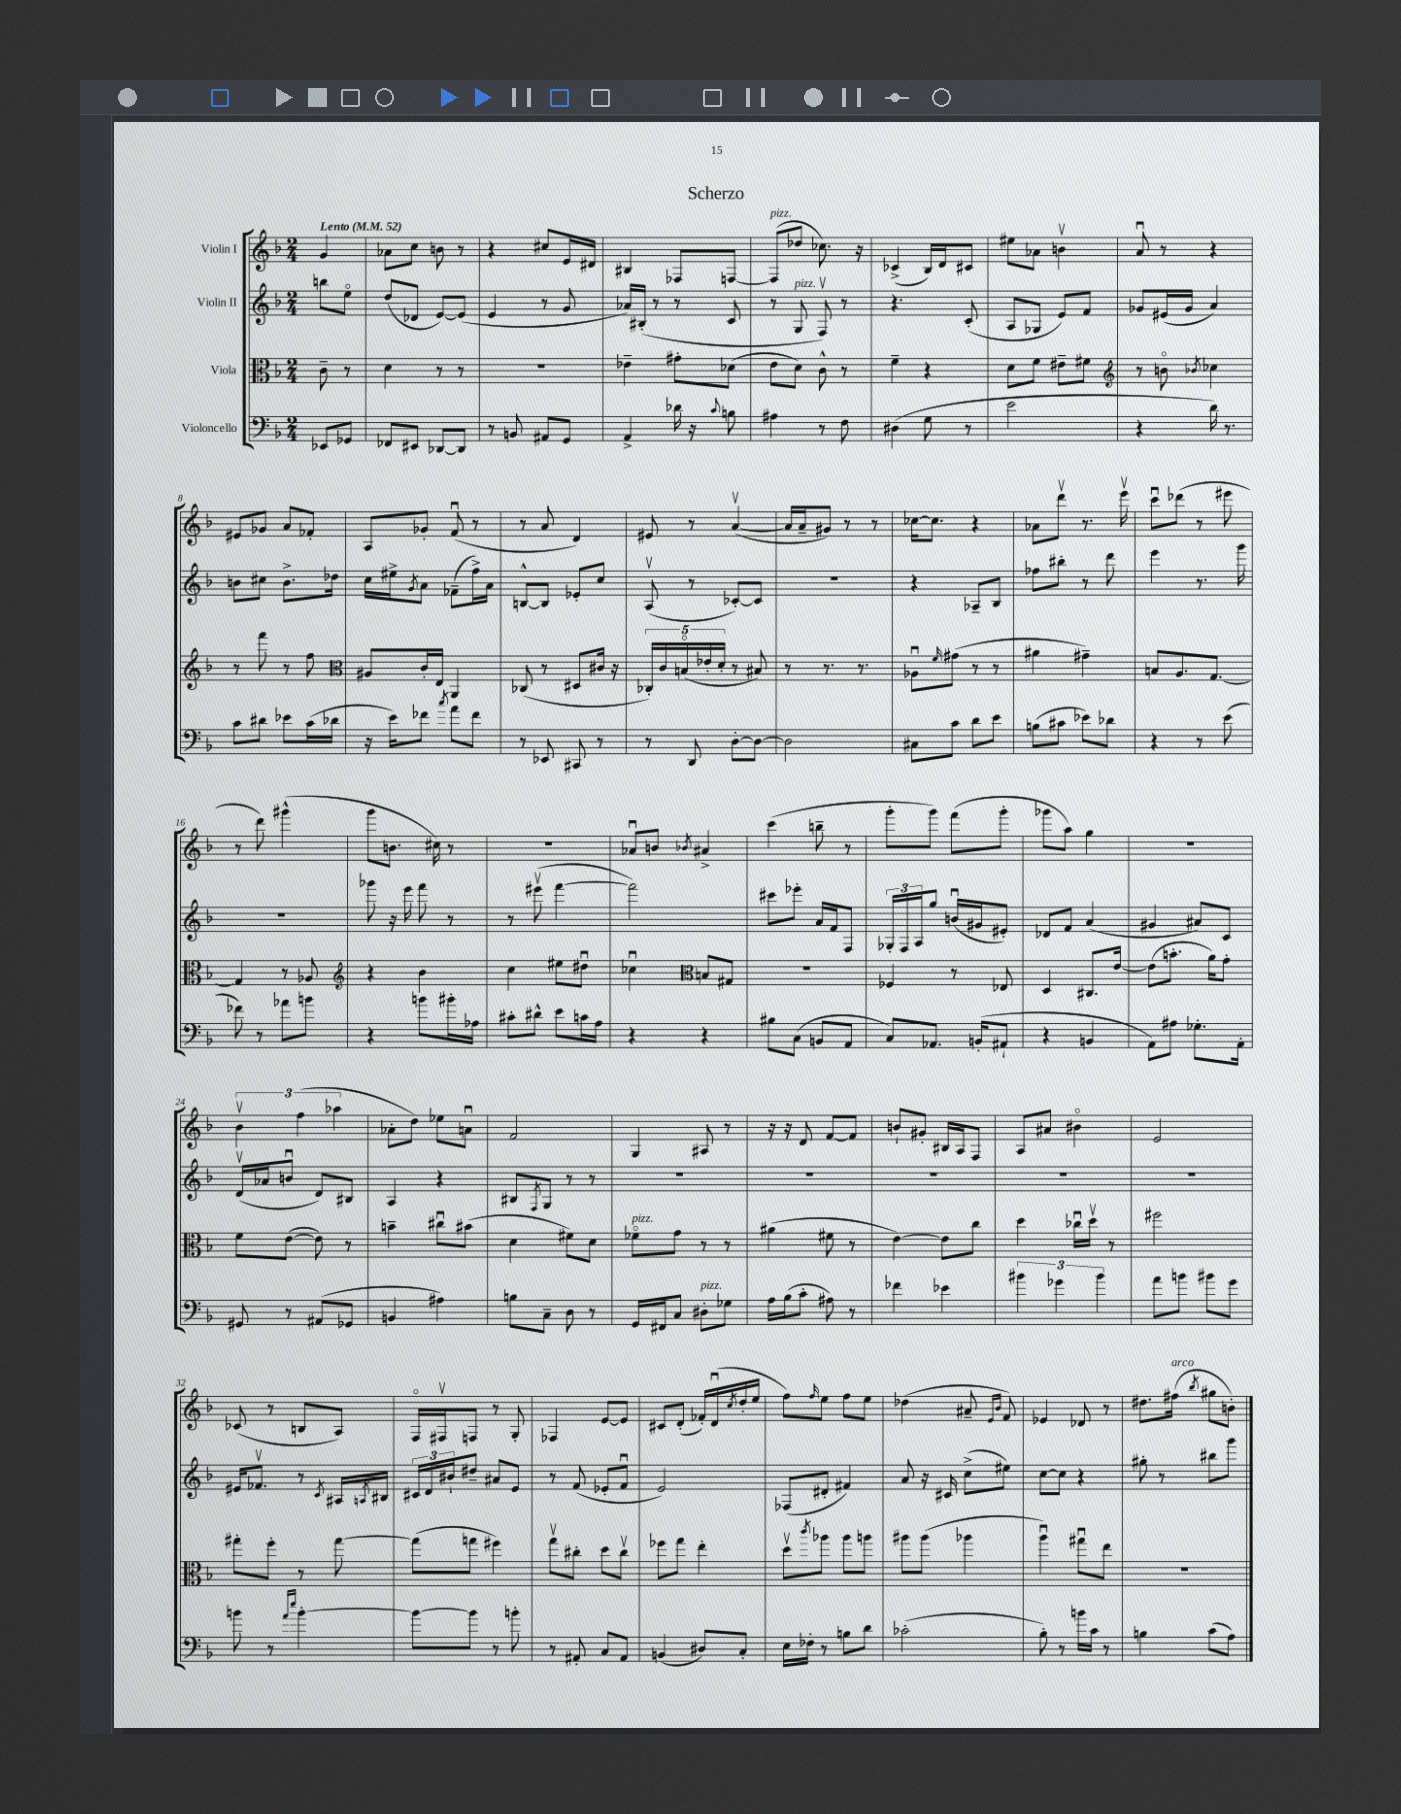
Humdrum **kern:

**kern	**kern	**kern	**kern
*staff4	*staff3	*staff2	*staff1
*clefF4	*clefC3	*clefG2	*clefG2
*k[b-]	*k[b-]	*k[b-]	*k[b-]
*M2/4	*M2/4	*M2/4	*M2/4
*MM52	*MM52	*MM52	*MM52
8EE-	8c~	8bb	4g
8GG-	8r	8eeo	.
=	=	=	=
8FF-	4d	(8dd	8a-
8EE#	.	8d-	8cc
[8DD-	8r	[8e)	8b
8DD-]	8r	(8e]	8r
=	=	=	=
8r	2r	4e	4r
8BB	.	.	.
8AA#	.	8r	8cc#
8GG	.	8g	16e
.	.	.	16d#
=	=	=	=
4AA^	4e-~	16a-)	4B#
.	.	(16B#'	.
.	.	8r	.
16d-	8g#'	8r	8F-
16r	.	.	.
8qqc	.	.	.
8B	(8d-	8c	[8F
=	=	=	=
4A#	8e	8r	(8F]
.	8d)	8G	8dd-
8r	8c^^	8Fv)	8.cc-)
8F	8r	8r	.
.	.	.	16r
=	=	=	=
(4D#	4f~	4.r	(4c-^
8G	4r	.	16B-)
.	.	.	16d
8r	.	(8c'	8c#
=	=	=	=
2e	8d	8A	8ee#
.	8f	8G-	8a-
.	8e#~	8e)	4bv
.	8f#	8f	.
=	=	=	=
*	*clefG2	*	*
4r	8r	8g-	8au
.	8bo	(16e#	8r
.	.	16g-	.
.	8qb-	.	.
16d)	4cc-	4a)	4r
8.r	.	.	.
=	=	=	=
8c	8r	8b	8e#
8d#	8fff	8cc#	8g-
8e-	8r	8.b^	8a
(16c	8ff	.	8f-'
16d-	.	16dd-	.
=	=	=	=
*	*clefC3	*	*
16r	8A#	16cc	8A
16e)	.	16ee#^	.
.	.	8qg	.
8f-	16c'	8a	8g-'
.	16E	.	.
8qcc	.	.	.
8a	4AA	(8f-~	(8fu
8f-	.	16ff^)	8r
.	.	16a	.
=	=	=	=
8r	(8C-	[8B^^	8r
8EE-	8r	8B]	8a
8CC#	8D#	8e-'	4d)
8r	16c#	8cc	.
.	16r	.	.
=	=	=	=
8r	20C-')	(8Av	8e#
.	20c	.	.
.	(20Bo	.	.
8DD	.	8r	8r
.	20e-'	.	.
.	20d'	.	.
[8D'	8r	[8c-')	([4av
8D_	8B#)	8c-]	.
=	=	=	=
2D]	8r	2r	16a]
.	.	.	16a~
.	8.r	.	8g#)
.	.	.	8r
.	8.r	.	.
.	.	.	8r
=	=	=	=
8C#	8A-u	4r	[16cc-
.	.	.	8.cc-]
.	16qqf	.	.
8c	(8g#	.	.
8d	8r	8A-~	4r
8e	8r	8B-	.
=	=	=	=
(8B	4a#	8ff-	8a-
8c#	.	8bb#'	8dddv
8e-)	4g#~)	8r	8.r
8d-	.	8ddd	.
.	.	.	16eeev
=	=	=	=
4r	8B	4eee	8cccu
.	8.A	.	(8ddd-
8r	.	8.r	8r
.	[8.G	.	.
(8e	.	.	8eee#
.	.	16ggg	.
=	=	=	=
8f-)	4G]	2r	8r
8r	.	.	8ddd)
8a-	8r	.	(4ggg#^^
8b	8A-	.	.
=	=	=	=
*	*clefG2	*	*
4r	4r	8ggg-	8ggg
.	.	16r	8.b
.	.	16eee	.
8b	4b-	8fff	.
.	.	.	16cc#)
16b#'	.	8r	8r
16A-	.	.	.
=	=	=	=
8c#'	4cc	8r	2r
8d#^^	.	(8eee#v	.
8e	8ee#	[4fff	.
16c	8dd#u	.	.
16A	.	.	.
=	=	=	=
4r	4cc-u	2fff])	8a-u
.	.	.	8b
*	*clefC3	*	*
.	.	.	8qb-
4r	8B	.	4a#^
.	8G#	.	.
=	=	=	=
8B#	2r	8ccc#	(4ccc
(8C	.	8eee-'	.
8BB	.	16a	8bb~
.	.	16f	.
8AA	.	8F	8r
=	=	=	=
8C)	4F-	24G-'	8ggg'
.	.	24F	.
.	.	24A	.
8.AA-	.	8gg	8ggg)
.	8r	(16bu	(8fff
(16BB'	.	16g#	.
8AA#`	8E-	8e#')	8ggg'
=	=	=	=
4r	4D	8d-	8ggg-
.	.	8f	8aa)
4BB	8.C#	(4a	4gg
.	[16e	.	.
=	=	=	=
8AA)	(8e]	4g#	2r
8A#	8.b'	.	.
8.G-'	.	8a#)	.
.	16a)	.	.
.	8g'	8c	.
16AA'	.	.	.
=	=	=	=
8GG#	8f	(16dv	6b-v
.	.	16a-	.
8r	([8e	8bu	.
.	.	.	(6ff
(8AA#	8e])	8d)	.
.	.	.	6aa-
8GG-	8r	8B#	.
=	=	=	=
4BB	4b~	4A	8a-'
.	.	.	8dd)
4A#)	8cc#u	4r	8ee-
.	(8b#	.	8au
=	=	=	=
8B	4d	8B#	2f
.	.	8qF	.
8C~	.	8G	.
8D	8f#)	8r	.
8r	8d	8r	.
=	=	=	=
16GG	8f-o	2r	4G
16FF#	.	.	.
8C	8g	.	.
8D#'	8r	.	8A#
8G-	8r	.	8r
=	=	=	=
16A	(4a#	2r	16r
(16B-	.	.	16r
8c'	.	.	8d
8A#)	8f#	.	[8f
8r	8r	.	8f]
=	=	=	=
4f-	[4e)	2r	8b`
.	.	.	8g#'
4e-	8e]	.	16B#
.	.	.	16A
.	8cc	.	8F
=	=	=	=
6b#	4dd	2r	8A
.	.	.	8a#
6g-	.	.	.
.	16cc-u	.	4b#o
.	16ddv	.	.
6b#	.	.	.
.	8r	.	.
=	=	=	=
8a	2ff#	2r	2e
8b	.	.	.
8b#	.	.	.
8g	.	.	.
=	=	=	=
8b	8gg#'	16e#	(8c-
.	.	8.f-v	.
8r	8ff'	.	8r
16qqa	.	.	.
16qqee	.	.	.
[4b'	8r	8r	8B
.	.	8qc	.
.	[8gg#	16A#	8A)
.	.	8qA	.
.	.	16B#	.
=	=	=	=
8b_	(8gg#]	24c#	16Fo
.	.	24d	.
.	.	.	16F#v
.	.	24b#`	.
8b]	8gg	8dd#~	8F
8r	4ff#)	8a#	8r
8b'	.	8e	8G'
=	=	=	=
8r	8ggv	8r	4F-
8AA#'	8cc#'	(8f	.
8C	8dd	8e-'	[8e
8AA#	8cc#v	8fu	8e]
=	=	=	=
(4BB	8ff-	2e)	8c#
.	8gg	.	(8d'
8D#)	4ee'	.	16f-')
.	.	.	(16du
.	.	.	8qcc
8C'	.	.	16dd'
.	.	.	16ee
=	=	=	=
16E	8ddv	(8F-	8ff)
16F-'	.	.	.
.	8qccc	.	16qqff
8r	8aa-	8d#'	8ee
8B	8aa-	4f#)	8ff
8d	8aa	.	8ee
=	=	=	=
(2c-'	8aa#	8a	(4dd-
.	(8aa#	16r	.
.	.	16c#	.
.	4aa-	(8cc^	8a#~
.	.	.	16qqe
.	.	.	16qqb-
.	.	8ee#)	8f)
=	=	=	=
8B-')	4aau)	[8cc	4e-
8r	.	8cc]	.
16b	8gg#u	4r	8d-
16c	.	.	.
8r	8ee	.	8r
=	=	=	=
4B	2r	8gg#'	8.dd#
.	.	8r	.
.	.	.	(16ff#
.	.	.	8qbb-
(8c	.	8bb#	8gg#
8A)	.	8ggg	8b')
==	==	==	==
*-	*-	*-	*-
